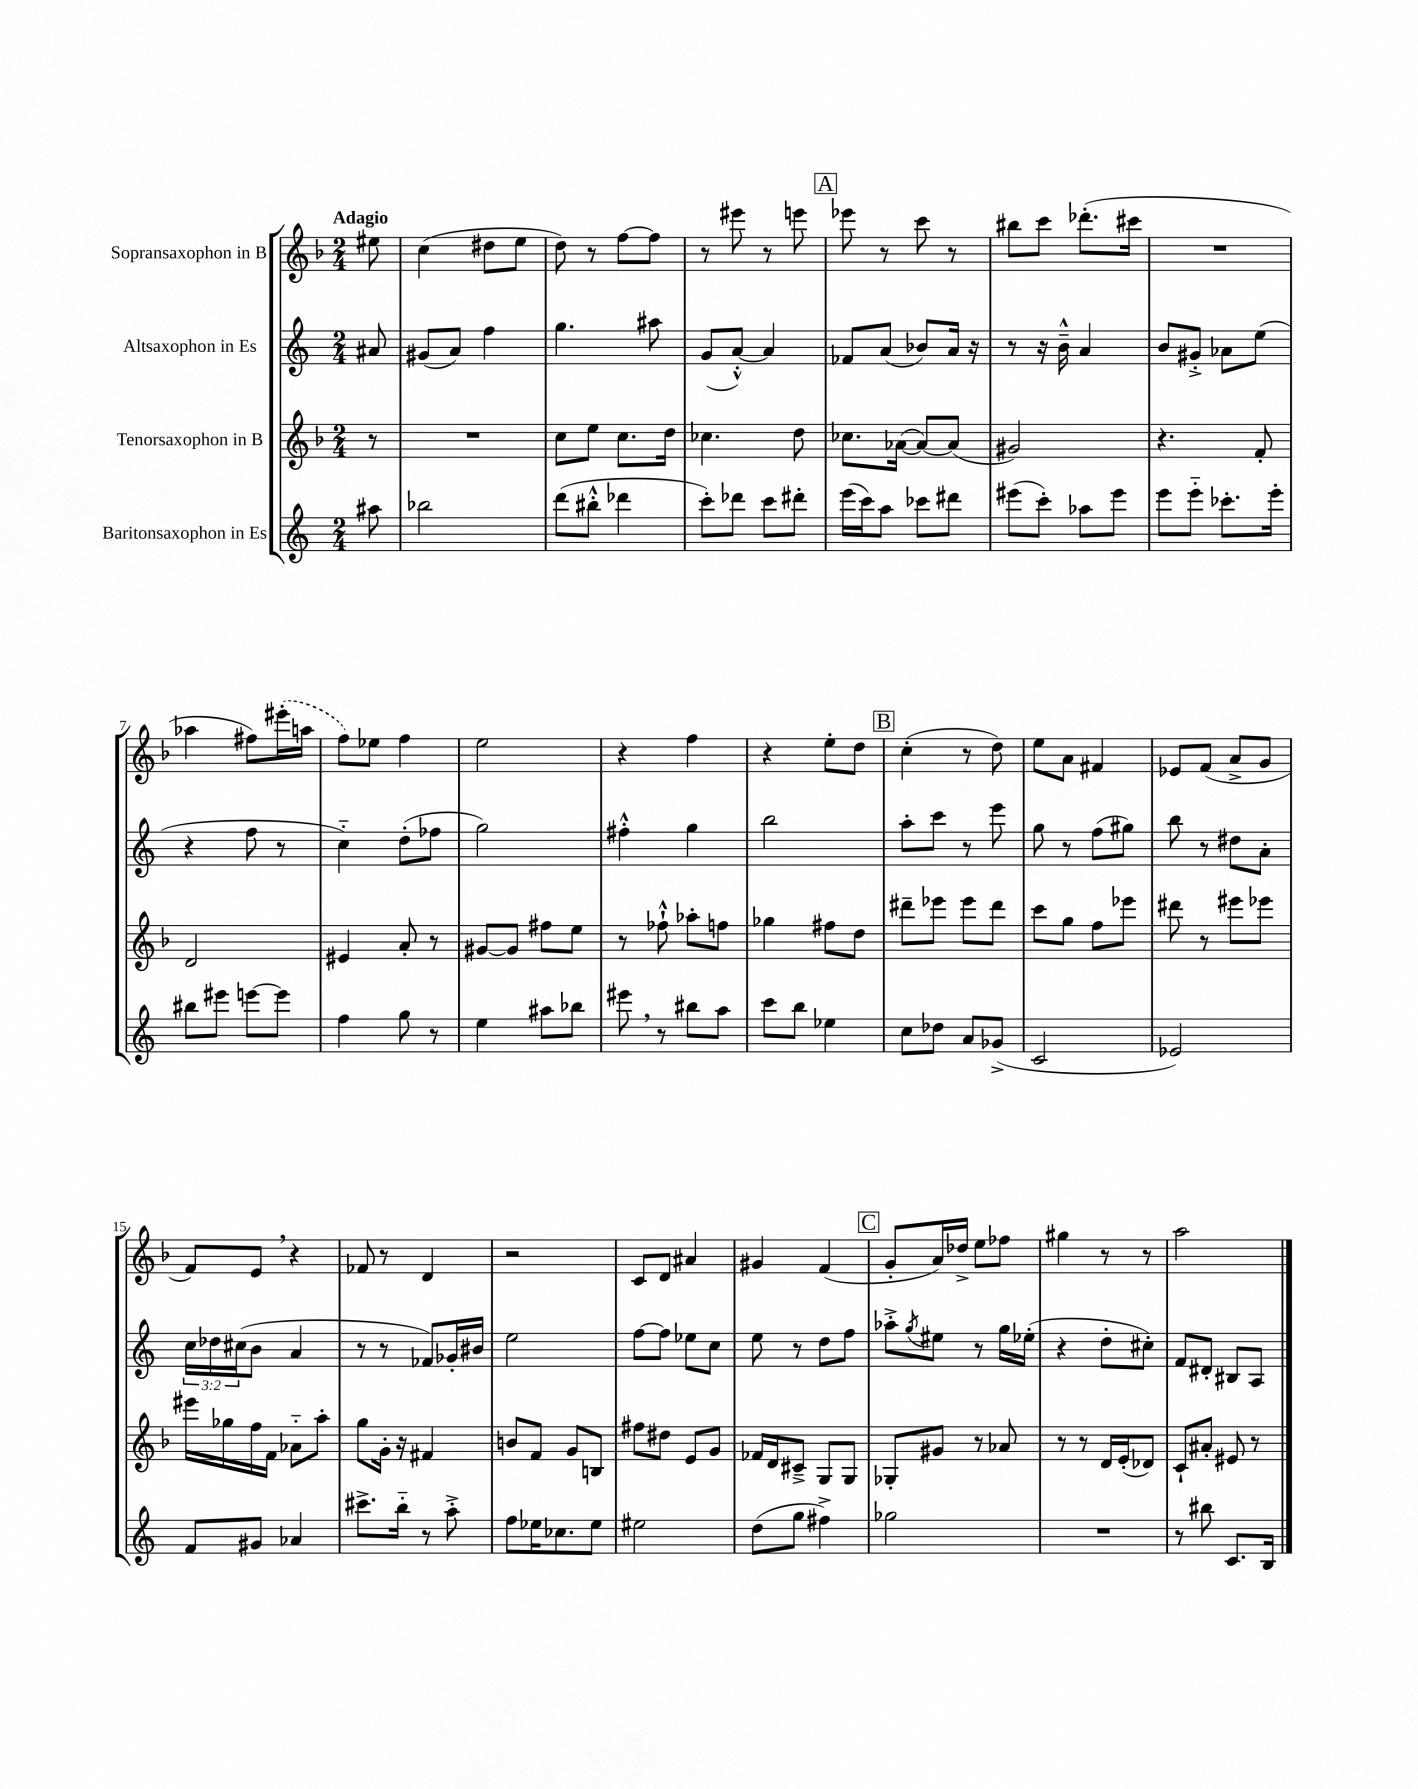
<<
\new StaffGroup <<
\new Staff = "s0" \with { instrumentName = "Sopransaxophon in B" } {
    \clef treble \key f \major \numericTimeSignature \time 2/4 \partial 8 \tempo "Adagio"
    eis''8 |
    c''4( dis''8 e''8 |
    d''8) r8 f''8~ f''8 |
    r8 eis'''8 r8 e'''8 |
    \mark \markup { \box "A" } ees'''8 r8 c'''8 r8 |
    bis''8 c'''8 des'''8.-.( cis'''16 |
    R2 |
    aes''4 fis''8) \once \slurDashed eis'''16-.( a''16 |
    f''8) ees''8 f''4 |
    e''2 |
    r4 f''4 |
    r4 e''8-. d''8 |
    \mark \markup { \box "B" } c''4-.( r8 d''8) |
    e''8 a'8 fis'4 |
    ees'8 f'8( a'8-> g'8 |
    f'8) e'8 \breathe r4 |
    fes'8 r8 d'4 |
    r2 |
    c'8 d'8 ais'4 |
    gis'4 f'4( |
    \mark \markup { \box "C" } g'8-. a'16) des''16-> e''8 fes''8 |
    gis''4 r8 r8 |
    a''2 \bar "|." |
}
\new Staff = "s1" \with { instrumentName = "Altsaxophon in Es" } {
    \clef treble \key c \major \numericTimeSignature \time 2/4 \override Staff.TupletNumber.text = #tuplet-number::calc-fraction-text \partial 8
    ais'8 |
    gis'8( a'8) f''4 |
    g''4. ais''8 |
    g'8( a'8~-.-^) a'4 |
    \mark \markup { \box "A" } fes'8 a'8( bes'8) a'16 r16 |
    r8 r16 b'16---^ a'4 |
    b'8 gis'8-.-> aes'8 e''8( |
    r4 f''8 r8 |
    c''4-_) d''8-.( fes''8 |
    g''2) |
    fis''4-.-^ g''4 |
    b''2 |
    \mark \markup { \box "B" } a''8-. c'''8 r8 e'''8 |
    g''8 r8 f''8( gis''8) |
    b''8 r8 dis''8 a'8-. |
    \tuplet 3/2 { c''16 des''16 cis''16( } b'8 a'4 |
    r8 r8 fes'8) ges'16-. bis'16 |
    e''2 |
    f''8~ f''8 ees''8 c''8 |
    e''8 r8 d''8 f''8 |
    \mark \markup { \box "C" } aes''8-.-> \acciaccatura { g''8 } eis''8 r8 g''16 ees''16-.( |
    r4 d''8-. cis''8-.) |
    f'8 dis'8-. bis8 a8 \bar "|." |
}
\new Staff = "s2" \with { instrumentName = "Tenorsaxophon in B" } {
    \clef treble \key f \major \numericTimeSignature \time 2/4 \partial 8
    r8 |
    R2 |
    c''8 e''8 c''8. d''16 |
    ces''4. d''8 |
    \mark \markup { \box "A" } ces''8. aes'16~( aes'8~) aes'8( |
    gis'2) |
    r4. f'8-. |
    d'2 |
    eis'4 a'8-. r8 |
    gis'8~ gis'8 fis''8 e''8 |
    r8 fes''8-!-^ aes''8-. f''8 |
    ges''4 fis''8 d''8 |
    \mark \markup { \box "B" } dis'''8-- ees'''8 ees'''8 dis'''8 |
    c'''8 g''8 f''8 ees'''8 |
    dis'''8 r8 eis'''8 ees'''8 |
    eis'''16 ges''16 f''16 f'16 aes'8-_ a''8-. |
    g''8 g'16-. r16 fis'4 |
    b'8 f'8 g'8 b8 |
    fis''8 dis''8 e'8 g'8 |
    fes'16 d'16 cis'8---> g8 g8 |
    \mark \markup { \box "C" } ges8-. gis'8 r8 aes'8 |
    r8 r8 d'16 e'16-.( des'8) |
    c'8-! ais'8-. eis'8 r8 \bar "|." |
}
\new Staff = "s3" \with { instrumentName = "Baritonsaxophon in Es" } {
    \clef treble \key c \major \numericTimeSignature \time 2/4 \partial 8
    ais''8 |
    bes''2 |
    d'''8( bis''8-.-^ des'''4 |
    c'''8-.) des'''8 c'''8 dis'''8-. |
    \mark \markup { \box "A" } e'''16( c'''16) a''8 ces'''8 dis'''8 |
    eis'''8( c'''8-.) aes''8 eis'''8 |
    e'''8 e'''8-_ ces'''8.-. e'''16-. |
    bis''8 eis'''8 e'''8~ e'''8 |
    f''4 g''8 r8 |
    e''4 ais''8 bes''8 |
    eis'''8 \breathe r8 bis''8 a''8 |
    c'''8 b''8 ees''4 |
    \mark \markup { \box "B" } c''8 des''8 a'8 ges'8->( |
    c'2 |
    ees'2) |
    f'8 gis'8 aes'4 |
    cis'''8.-> b''16-_ r8 a''8-.-> |
    f''8 ees''16 ces''8. ees''8 |
    eis''2 |
    d''8( g''8 fis''4->) |
    \mark \markup { \box "C" } ges''2 |
    R2 |
    r8 bis''8 c'8. b16 \bar "|." |
}
>>
>>
